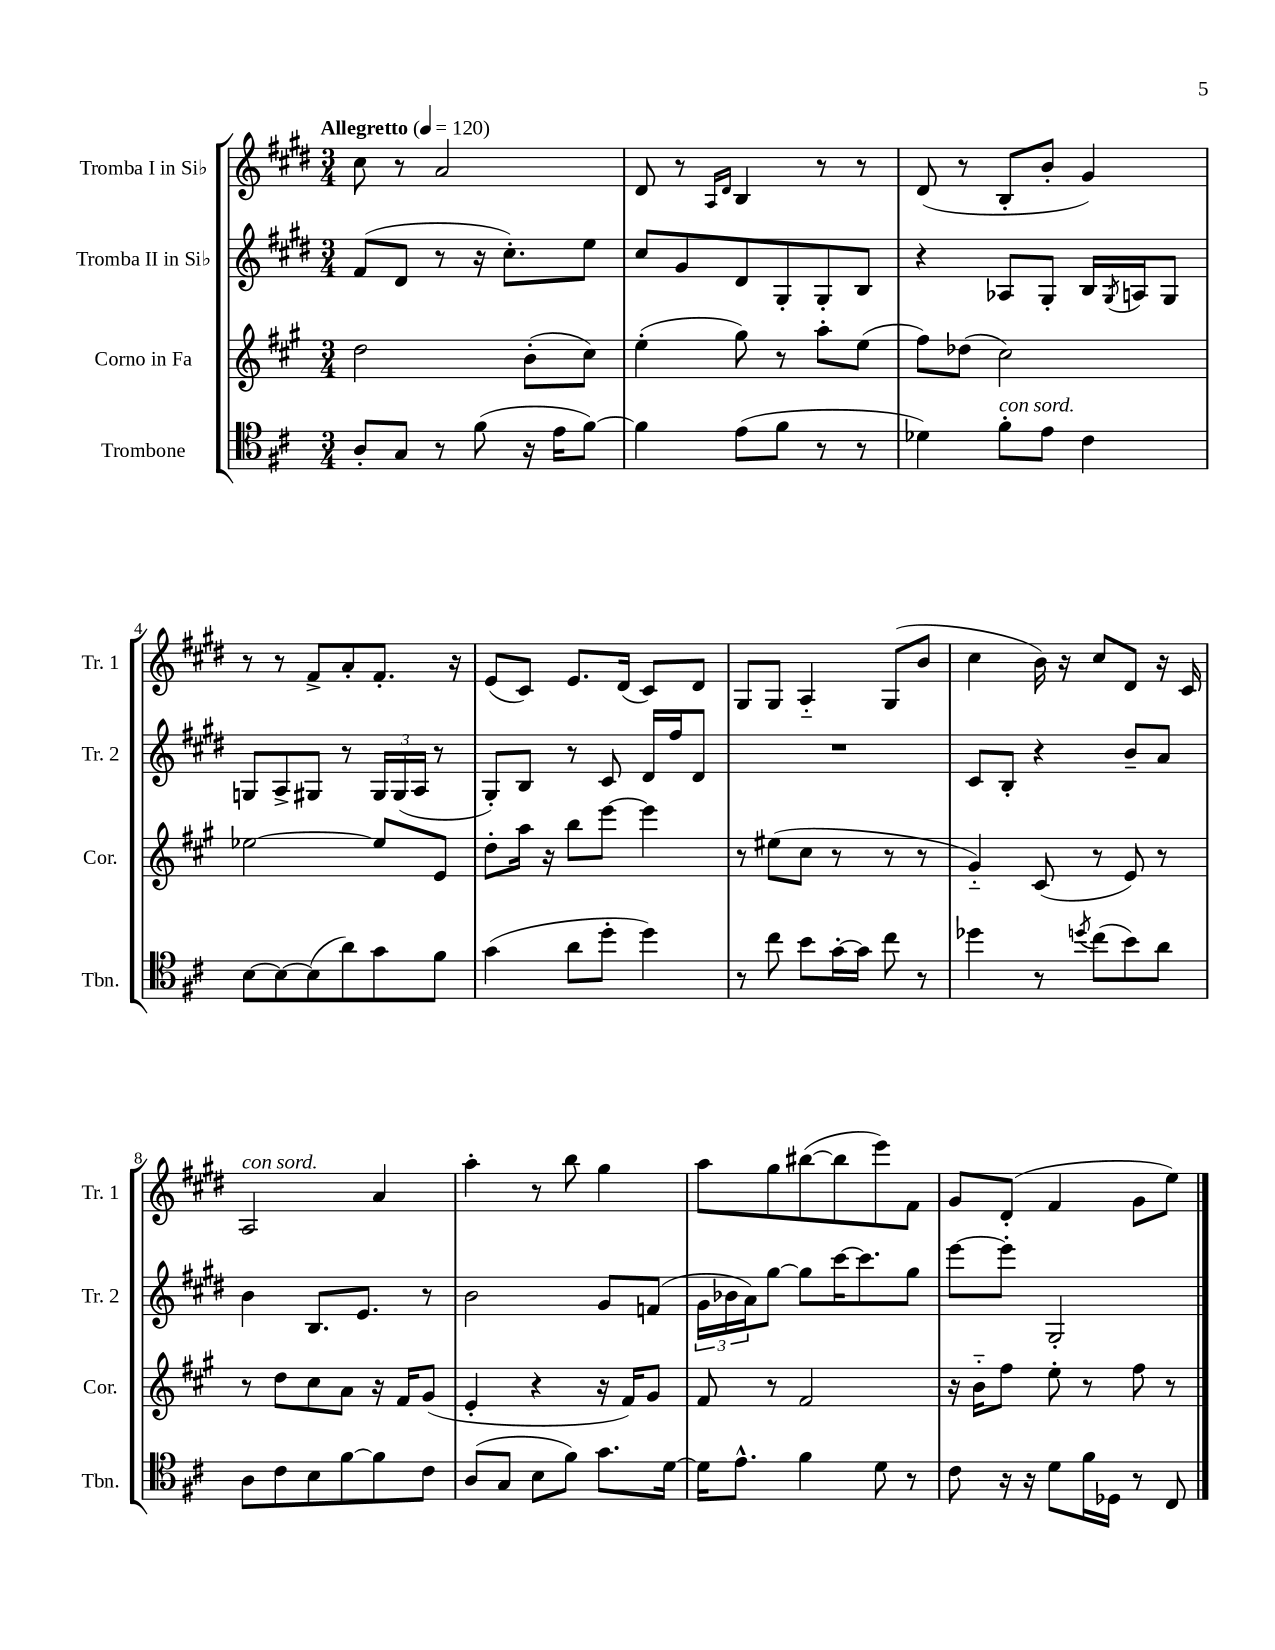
<<
\new StaffGroup <<
\new Staff = "s0" \with { instrumentName = "Tromba I in Sib" shortInstrumentName = "Tr. 1" } {
    \clef treble \key e \major \numericTimeSignature \time 3/4 \tempo "Allegretto" 4 = 120
    cis''8 r8 a'2 |
    dis'8 r8 \grace { a16 dis'16 } b4 r8 r8 |
    dis'8( r8 b8-. b'8-. gis'4) |
    r8 r8 fis'8-> a'8-. fis'8.-. r16 |
    e'8( cis'8) e'8. dis'16( cis'8) dis'8 |
    gis8 gis8 a4-_ gis8( b'8 |
    cis''4 b'16) r16 cis''8 dis'8 r16 cis'16 |
    a2^\markup { \italic "con sord." } a'4 |
    a''4-. r8 b''8 gis''4 |
    a''8 gis''8 bis''8~( bis''8 e'''8) fis'8 |
    gis'8 dis'8-.( fis'4 gis'8 e''8) \bar "|." |
}
\new Staff = "s1" \with { instrumentName = "Tromba II in Sib" shortInstrumentName = "Tr. 2" } {
    \clef treble \key e \major \numericTimeSignature \time 3/4
    fis'8( dis'8 r8 r16 cis''8.-.) e''8 |
    cis''8 gis'8 dis'8 gis8-. gis8-. b8 |
    r4 aes8 gis8-. b16 \acciaccatura { gis8 } a16 gis8 |
    g8 a8-> gis8 r8 \tuplet 3/2 { gis16 gis16( a16 } r8 |
    gis8-.) b8 r8 cis'8 dis'16 fis''16 dis'8 |
    R2. |
    cis'8 b8-. r4 b'8-- a'8 |
    b'4 b8. e'8. r8 |
    b'2 gis'8 f'8( |
    \tuplet 3/2 { gis'16 bes'16 a'16) } gis''8~ gis''8 cis'''16~ cis'''8. gis''8 |
    e'''8~ e'''8-. gis2-. \bar "|." |
}
\new Staff = "s2" \with { instrumentName = "Corno in Fa" shortInstrumentName = "Cor." } {
    \clef treble \key a \major \numericTimeSignature \time 3/4
    d''2 b'8-.( cis''8) |
    e''4-.( gis''8) r8 a''8-. e''8( |
    fis''8) des''8( cis''2) |
    ees''2~ ees''8 e'8 |
    d''8-. a''16 r16 b''8 e'''8~ e'''4 |
    r8 eis''8( cis''8 r8 r8 r8 |
    gis'4-_) cis'8( r8 e'8) r8 |
    r8 d''8 cis''8 a'8 r16 fis'16 gis'8( |
    e'4-. r4 r16 fis'16) gis'8 |
    fis'8 r8 fis'2 |
    r16 b'16-_ fis''8 e''8-. r8 fis''8 r8 \bar "|." |
}
\new Staff = "s3" \with { instrumentName = "Trombone" shortInstrumentName = "Tbn." } {
    \clef tenor \key d \major \numericTimeSignature \time 3/4
    a8-. g8 r8 fis'8( r16 e'16 fis'8~) |
    fis'4 e'8( fis'8 r8 r8 |
    des'4) fis'8-.^\markup { \italic "con sord." } e'8 cis'4 |
    b8~ b8~ b8( a'8) g'8 fis'8 |
    g'4( a'8 d''8-. d''4) |
    r8 cis''8 b'8 g'16~-. g'16 cis''8 r8 |
    des''4 r8 \acciaccatura { d''8 } cis''8( b'8) a'8 |
    a8 cis'8 b8 fis'8~ fis'8 cis'8 |
    a8( g8 b8 fis'8) g'8. d'16~ |
    d'16 e'8.-^ fis'4 d'8 r8 |
    cis'8 r16 r16 d'8 fis'16 des16 r8 cis8 \bar "|." |
}
>>
>>
